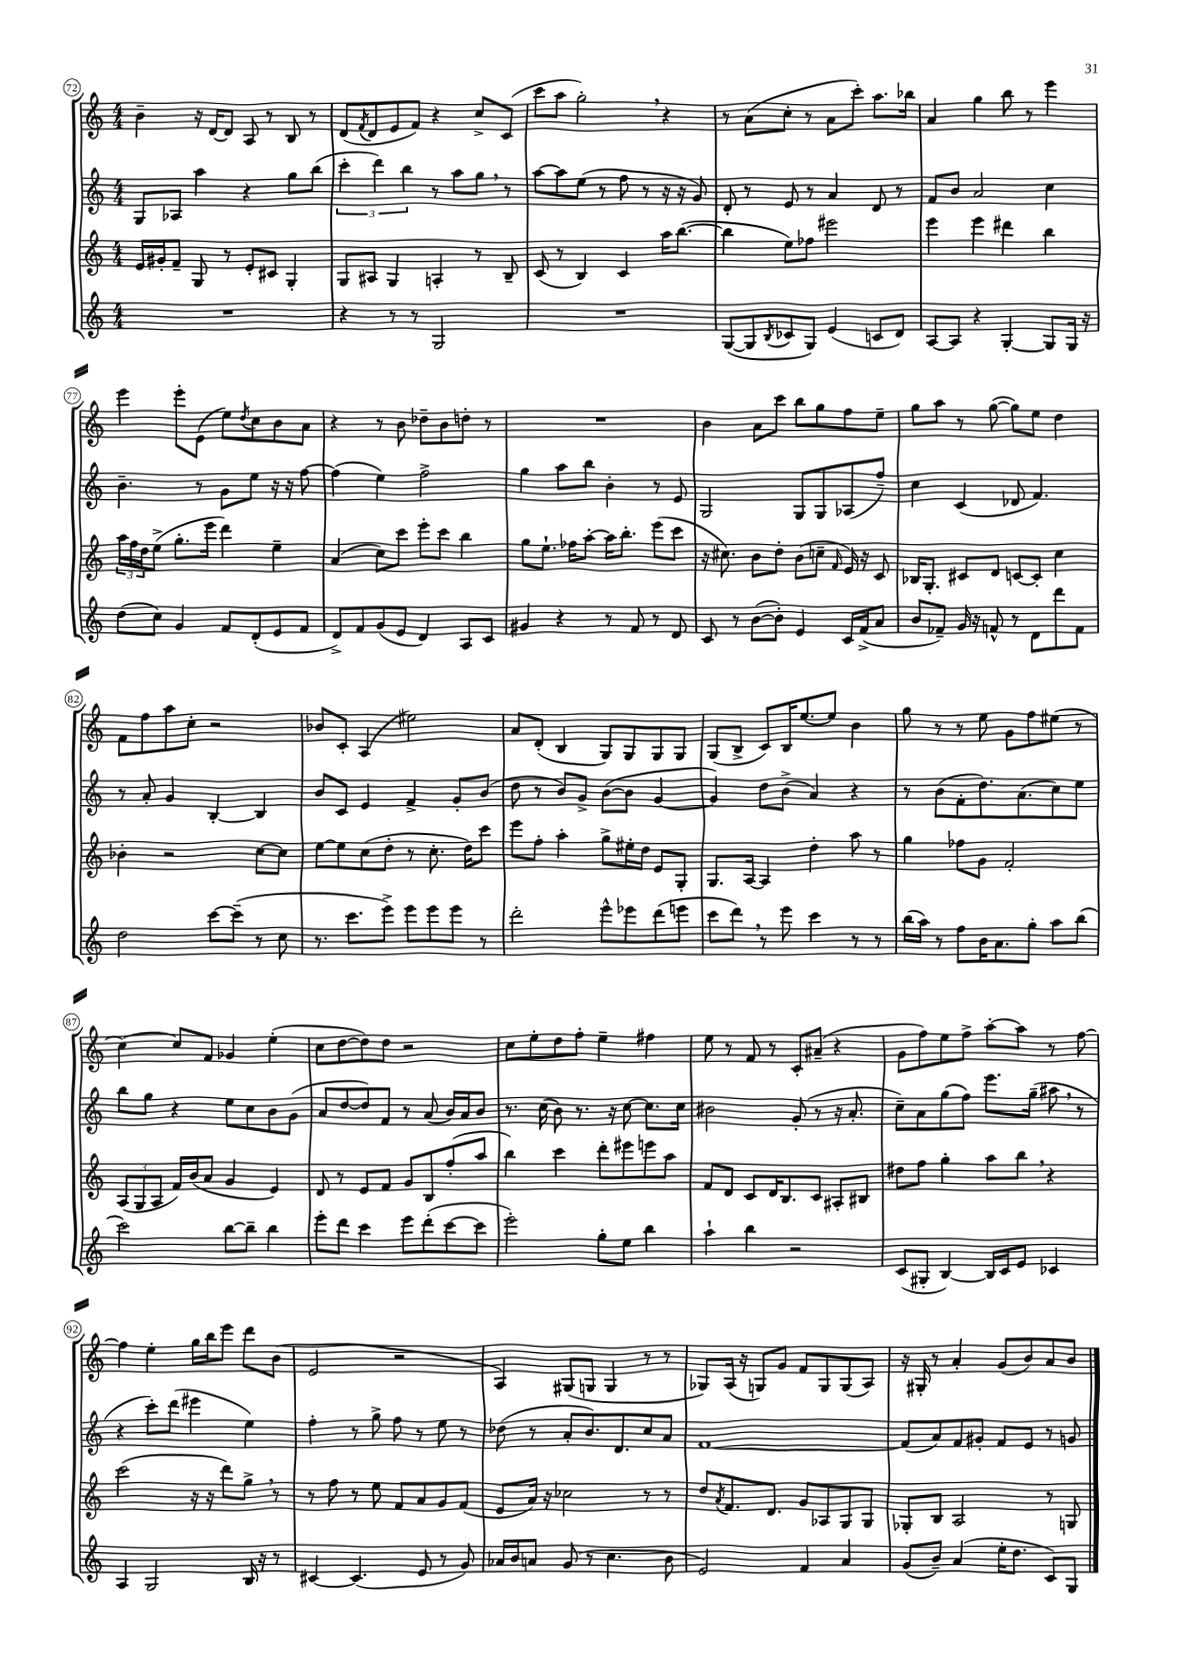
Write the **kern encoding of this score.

**kern	**kern	**kern	**kern
*part4	*part3	*part2	*part1
*staff4	*staff3	*staff2	*staff1
*clefG2	*clefG2	*clefG2	*clefG2
*k[]	*k[]	*k[]	*k[]
*M4/4	*M4/4	*M4/4	*M4/4
=72	=72	=72	=72
1r	16e/LL	8G/L	4b~\
.	16g#X'/J	.	.
.	8f~/J	8A-X/J	.
.	8G/	4aa\	16r
.	.	.	[16d/KL
.	8r	.	8d/J]
.	8e'/L	4r	8A/
.	8c#X/J	.	8r
.	4G'/	8gg\L	8B/
.	.	(8bb\J	8r
=73	=73	=73	=73
4r	8G/L	6ccc'\	(8d/L
.	.	.	8qf/
.	8A#X/J	.	8d/
.	.	6ddd\)	.
8r	4G/	.	8e/
.	.	6bb\	.
8r	.	.	8f/J)
2G/	4An'/	8r	4r
.	.	8aa\L	.
.	8r	8gg,\J	8cc^/L
.	8B~/	8r	(8c/J
=74	=74	=74	=74
1r	(8c/	[8aa\L	8ccc\L
.	8r	8aa\]	8aa\J
.	4B/)	(8ee\J	2gg',\)
.	.	8r	.
.	4c/	8ff\	.
.	.	8r	.
.	16aa\KL	16r	4r
.	([8.bb\J	16r	.
.	.	8g/)	.
=75	=75	=75	=75
([8G/L	4bb\]	8d'/	8r
8G/]	.	8r	(8a\L
8qB/	.	.	.
8c-X/	8ee\L)	8e/	8cc'\J
8G/J)	8ff-X\J	8r	8r
(4e/	2eee#X\	4a/	8a\L
.	.	.	8ccc'\J)
8cn/L	.	8d/	8.aa\L
8d/J)	.	8r	.
.	.	.	16bb-X\Jk
=76	=76	=76	=76
[8A/L	4eee\	8f/L	4a/
8A/J]	.	8b/J	.
4r	4eee\	2a/	4gg\
[4G'/	4ddd#X\	.	8bb\
.	.	.	8r
8G/L]	4bb\	4cc\	4eee\
16G/Jk	.	.	.
16r	.	.	.
!!LO:LB:g=z
=77	=77	=77	=77
(8dd\L	24aa\LL	4.b~\	4eee\
.	24ff\	.	.
.	24dd\J	.	.
8cc\J)	(8ee^\J	.	.
4g/	8.gg'\L	.	8eee'\L
.	.	8r	(8e\J
.	16eee\Jk	.	.
8f/L	4ddd\)	8g\L	8ee\L)
.	.	.	8qdd/
(8d'/	.	8ee\J	8cc\
8e/	4ee~\	16r	8b\
.	.	16r	.
8f/J	.	[8ff\	8a\J
=78	=78	=78	=78
8d^/L)	(4a/	(4ff\]	4r
8f/	.	.	.
(8g/	8cc\L)	4ee\)	8r
8e/J	8ccc\J	.	8b\
4d/)	8eee'\L	2ff^\	8dd-X~\L
.	8ccc\J	.	8b\
8A/L	4bb\	.	8ddn'\J
8c/J	.	.	8r
=79	=79	=79	=79
4g#X/	8gg\L	4gg\	1r
.	8.ee`\J	.	.
4r	.	8aa\L	.
.	16ff-X\KL	.	.
.	[8aa'\J	8bb\J	.
8r	16aa\KL]	4b'\	.
.	8.bb'\J	.	.
8f/	.	.	.
8r	(8eee\L	8r	.
8d/	8ccc\J	8e/	.
=80	=80	=80	=80
8c/	16r	2G/	4b\
.	8.cc#X\)	.	.
8r	.	.	.
([8b\L	8b\L	.	8a\L
8b'\J])	8dd'\J	.	8ccc\J
4e/	(8b\L	8G/L	8bb\L
.	8ccn~\J	8G/	8gg\
.	16qqf/	.	.
16c/LL	16e/)	(8A-X/	8ff\
(16f^/J	16r	.	.
8a/J	8c/	8ff~/J)	8ee~\J
=81	=81	=81	=81
8b/L	16B-X/KL	4cc\	8gg\L
.	8.G'/J	.	.
8f-X~/J)	.	.	8aa\J
16g/	8c#X/L	(4c/	8r
16r	.	.	.
8fn^^/	8d/J	.	([8gg\
8r	[8cn/L	8d-X/	8gg\L])
8d\L	8c'/J]	4.f/)	8ee\J
8ddd\	4cc\	.	4dd\
8f\J	.	.	.
!!LO:LB:g=z
=82	=82	=82	=82
2dd\	4b-X'\	8r	8f\L
.	.	8a'/	8ff\
.	2r	4g/	8aa\
.	.	.	8cc'\J
[8ccc\L	.	[4B'/	2r
(8ccc~\J]	.	.	.
8r	[8cc\L	4B/]	.
8cc\	8cc\J]	.	.
=83	=83	=83	=83
8.r	[8ee\L	8b/L	8b-X/L
.	8ee\]	8c/J	8c'/J
8.ccc\L	.	.	.
.	(8cc\	4e/	(4A/
8eee^\J)	8dd'\J	.	.
8eee\L	8r	4f^/	2ee#X\)
8eee\	8.cc'\	.	.
8eee\J	.	8g'/L	.
.	16dd\KL)	.	.
8r	8ccc\J	(8b/J	.
=84	=84	=84	=84
2ddd'\	8eee\L	8dd\	8a/L
.	8ff'\J	8r	(8d'/J
.	4aa'\	8b/L)	4B/
.	.	8g^/J	.
8eee^^\L	8gg^\L	([8b\L	8G/L)
8eee-X\	16ee#X'\L	8b\J]	8G/
.	16dd\JJ	.	.
(8ddd\	8e/L	[4g/	8G/
8eeen\J	8G'/J	.	8G/J
=85	=85	=85	=85
8ccc\L	8.G/L	4g/])	(8G/L
8ddd,\J)	.	.	8B^/J
.	[16A/Jk	.	.
8r	4A/]	8dd\L	8c/L)
8eee\	.	(8b^\J	16B/K
.	.	.	[8.ee/
4ccc\	4dd'\	4a/)	.
.	.	.	8ee/J]
8r	8aa\	4r	4b\
8r	8r	.	.
=86	=86	=86	=86
(16bb\LL	4gg\	8r	8gg\
16aa\JJ)	.	.	.
8r	.	(8b\L	8r
8ff\L	8ff-X\L	8f'\	8r
16b\K	8g\J	8.dd\)	8ee\
8.a\	.	.	.
.	2f'/	.	8g\L
.	.	(8.a\	.
8gg'\J	.	.	8ff\
8aa\L	.	8cc\)	(8ee#X\J
(8bb\J	.	8ee\J	8r
!!LO:LB:g=z
=87	=87	=87	=87
2ccc\)	(12A/L	8bb\L	[4cc\)
.	12G/	.	.
.	.	8gg\J	.
.	12A/J	.	.
.	16f/LL)	4r	8cc/L]
.	(16b/J	.	.
.	8a/J	.	8f/J
[8bb\L	4g/	8ee\L	4g-X/
8bb~\J]	.	8cc\	.
4bb\	4e/)	8b\	(4ee'\
.	.	(8g\J	.
=88	=88	=88	=88
8eee'\L	8d/	8a/L	8cc\L
8ddd\J	8r	[8dd/	[8dd\
4ccc\	8e/L	8dd/])	8dd\])
.	8f/J	8f/J	8dd\J
8eee\L	8g/L	8r	2r
(8ddd'\	8B/	(8a/	.
[8ccc\	(8ff'/	16b/LL)	.
.	.	16a/J	.
8ccc\J]	8aa/J	8b/J	.
=89	=89	=89	=89
2eee'\)	4bb\)	8.r	8cc\L
.	.	.	8ee'\
.	.	(16cc\	.
.	4ccc\	8b\)	8dd\
.	.	8.r	8ff'\J
8gg'\L	8ddd'\L	.	4ee~\
.	.	16r	.
8ee\J	8eee#X\	[8cc\	.
4bb\	8eeen\	8.cc\L]	4ff#X\
.	8aa\J	.	.
.	.	16cc\Jk	.
=90	=90	=90	=90
4aa`\	8f/L	2b#X\	8ee\
.	8d/J	.	8r
4bb\	8c/L	.	8f/
.	16d/K	.	8r
.	8.B/	.	.
2r	.	(8g'/	8c'/L
.	8c/J	8r	(8a#X~/J
.	8A#X'/L	16r	4r
.	.	8.a'/	.
.	8B#X/J	.	.
=91	=91	=91	=91
(8c/L	8dd#X\L	8cc~\L)	8g\L
8G#X'/J	8ff\J	8a\	8ff\)
[4B/)	4gg'\	(8gg\	8ee\
.	.	8ff\J)	8ff^\J
16B/LL]	8aa\L	8.eee\L	[8aa'\L
16c/J	.	.	.
8e/J	8bb,\J	.	8aa\J]
.	.	(16gg~\Jk	.
4c-X/	4r	8aa#X,\	8r
.	.	8r	[8ff\
!!LO:LB:g=z
=92	=92	=92	=92
4A/	(2ccc\	4r	4ff\]
2G/	.	8ccc'\L)	4ee'\
.	.	(8ddd\J	.
.	16r	4eee#X\	16gg\LL
.	16r	.	16bb\J
.	8ddd\L)	.	8eee\J
16B/	8gg^,\J	4ee\)	8ddd\L
16r	.	.	.
8r	8r	.	(8b\J
=93	=93	=93	=93
[4c#X/	8r	4ff'\	2e/
.	8ff\	.	.
(4.c#/]	8r	8r	.
.	8ee\	8gg^\	.
.	8f/L	8ff\	2r
8e/	8a/	8r	.
8r	8g/	8ee\	.
8g/)	(8f/J	8r	.
=94	=94	=94	=94
16a-X/LL	8e/L	(8dd-X\	4A/)
16b/J	.	.	.
8an/J	16a/Jk)	8r	.
.	16r	.	.
(8g/	2cc-X\	8a'/L	(8G#X/L
8r	.	8.b/)	8Gn/J
4.cc\	.	.	4G/
.	.	8.d/	.
.	8r	8cc/	8r
8b\	8r	8a/J	8r
=95	=95	=95	=95
2e/)	8dd/L	[1f	8G-X/L)
.	8qa/	.	.
.	8.f/	.	(16A/Jk
.	.	.	16r
.	.	.	8Gn/L)
.	8.d/J	.	.
.	.	.	8g/J
4f/	8g/L	.	8f/L
.	8A-X/	.	8G/
4a/	8G/	.	(8G/
.	8G/J	.	8A/J)
=96	=96	=96	=96
(8g/L	8G-X'/L	(8f/L]	16r
.	.	.	16G#X'/
8b~/J)	8B/J	8a/)	8r
(4a/	2A/	8f/	4a'/
.	.	8g#X'/J	.
16ee'\KL	.	8f/L	(8g/L
8.dd\J	.	.	.
.	.	8e/J	8b/)
8c/L)	8r	8r	8a/
8G/J	8Gn/	8gn/	8b/J
==	==	==	==
*-	*-	*-	*-
